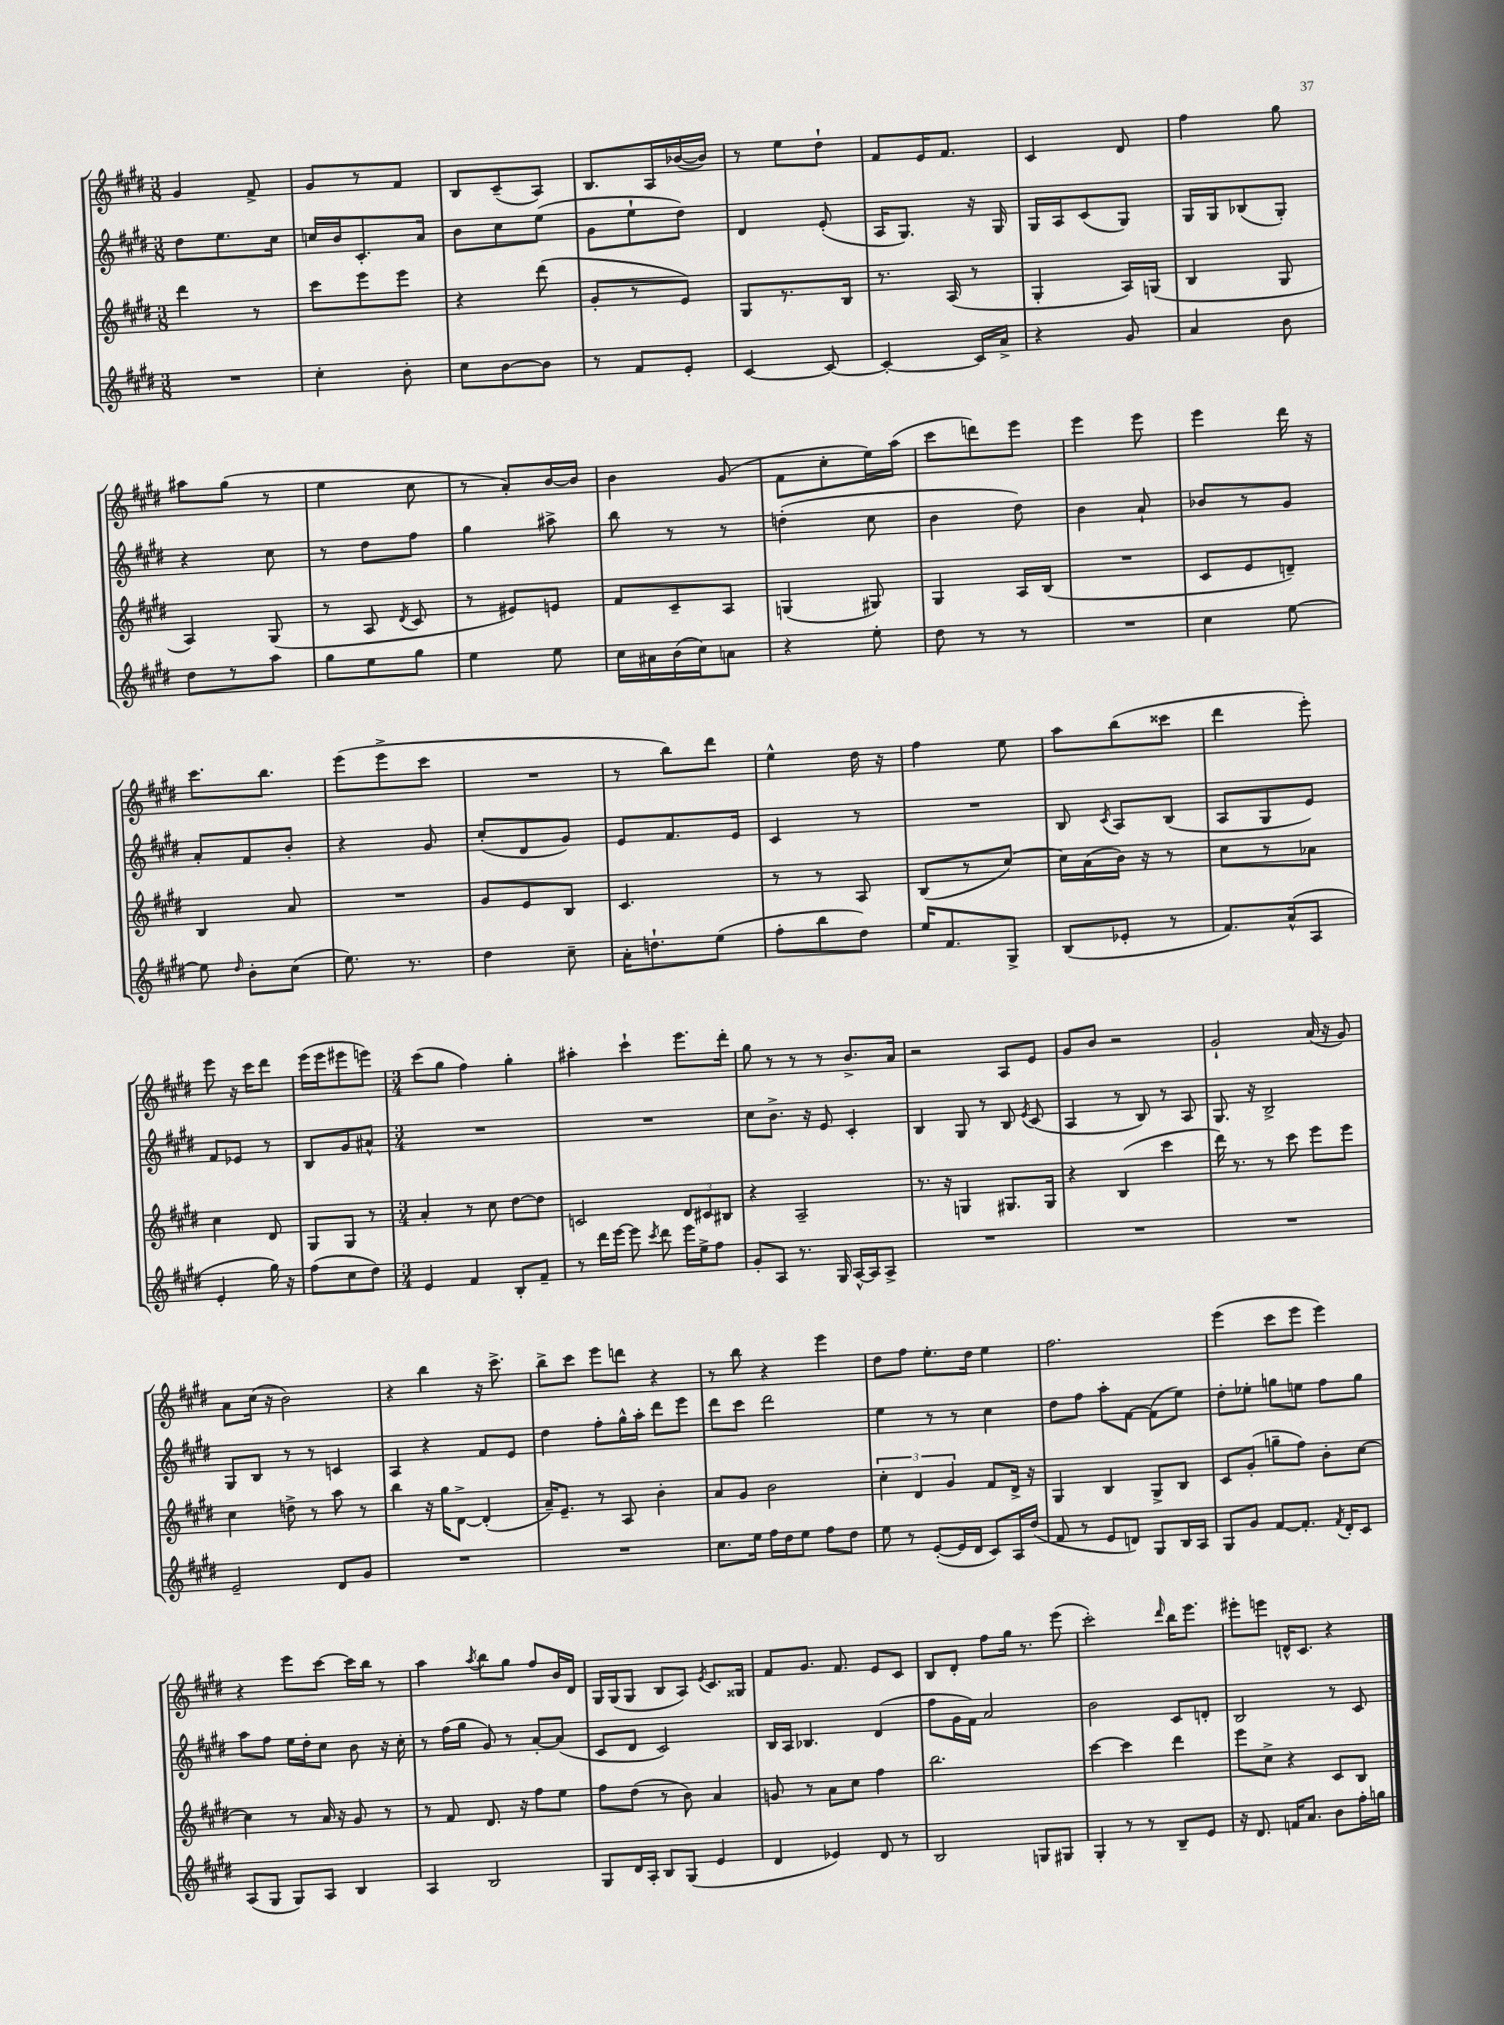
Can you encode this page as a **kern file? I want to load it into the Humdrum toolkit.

**kern	**kern	**kern	**kern
*staff4	*staff3	*staff2	*staff1
*clefG2	*clefG2	*clefG2	*clefG2
*k[f#c#g#d#]	*k[f#c#g#d#]	*k[f#c#g#d#]	*k[f#c#g#d#]
*M3/8	*M3/8	*M3/8	*M3/8
4.r	4ddd#	8dd#	4g#
.	.	8.ee	.
.	8r	.	8f#^
.	.	16cc#	.
=	=	=	=
4cc#'	8ccc#	16cc	8g#
.	.	16b	.
.	8eee	8.c#'	8r
8b'	8eee	.	8f#
.	.	16a	.
=	=	=	=
8cc#	4r	8b	8B
[8b	.	8cc#	(8c#~
8b]	(8ddd#	(8ee	8A)
=	=	=	=
8r	8g#'	8g#	8.B
8f#	8r	8ee`	.
.	.	.	16A
8e'	8e)	8dd#)	([16b-
.	.	.	16b-])
=	=	=	=
[4c#	8G#	4d#	8r
.	8.r	.	8ee
8c#_	.	(8e'	8dd#`
.	16B	.	.
=	=	=	=
4c#'_	8.r	16A	8f#
.	.	8.G#)	.
.	.	.	16e
.	(16A	.	8.f#
16c#]	8r	16r	.
16a^	.	16G#	.
=	=	=	=
4r	4G#'	16G#	4c#
.	.	16A	.
.	.	(8c#	.
8g#	16A)	8G#)	8d#
.	(16G	.	.
=	=	=	=
4a	4B	16G#	4ff#
.	.	16G#	.
.	.	(8B-	.
8b	8G#	8G#')	8gg#
=	=	=	=
8dd#	4A)	4r	8aa#
8r	.	.	(8gg#
8aa	(8G#	8cc#	8r
=	=	=	=
8gg#	8r	8r	4ee
8ee	8A	8dd#	.
.	8qd#	.	.
8gg#	8c#	8ff#	8cc#
=	=	=	=
4ee	8r	4gg#	8r
.	8e#)	.	8a')
8ee	8e	8aa#^	[16b
.	.	.	16b]
=	=	=	=
16cc#	8f#	8bb	4b
16a#	.	.	.
(16b	8c#~	8r	.
16cc#)	.	.	.
8a	8A	8r	(8g#
=	=	=	=
4r	(4G	(4dd'	8f#
.	.	.	8cc#'
8ee'	8G#)	8cc#	16ee)
.	.	.	(16aa
=	=	=	=
8dd#	4G#	4b	8ccc#
8r	.	.	8ddd)
8r	16A	8dd#)	8eee
.	(16B	.	.
=	=	=	=
4.r	4.r	4b	4eee
.	.	8a`	8eee
=	=	=	=
4cc#	8c#	8b-	4eee
.	8e	8r	.
[8ee	8d~)	8g#	16ddd#
.	.	.	16r
=	=	=	=
8ee]	4B	8a'	8.ccc#
16qqdd#	.	.	.
8b'	.	8f#	.
.	.	.	8.bb
(8cc#	8a	8b'	.
=	=	=	=
8.ee)	4.r	4r	(8eee
.	.	.	8eee^
8.r	.	.	.
.	.	8g#	8ccc#
=	=	=	=
4dd#	8g#	(8cc#'	4.r
.	8e	8d#	.
8cc#~	8B	8g#)	.
=	=	=	=
16a'	4.c#	8e	8r
8.dd`	.	.	.
.	.	8.f#	8bb)
(8ee	.	.	8ddd#
.	.	16e	.
=	=	=	=
8ff#'	8r	4c#	4ee^^
8bb	8r	.	.
8dd#)	8A	8r	16dd#
.	.	.	16r
=	=	=	=
16ee	(8B	4.r	4ff#
8.f#	.	.	.
.	8r	.	.
8G#^	[8cc#)	.	8ee
=	=	=	=
(8B	16cc#]	8B	8aa
.	(16a	.	.
.	.	8qc#	.
8e-'	16b)	8A	(8bb
.	16r	.	.
8r	8r	(8B	8ccc##
=	=	=	=
8.f#)	8cc#	8A	4ddd#
.	8r	8G#	.
(16a^^	.	.	.
8A	8a-	8e)	8eee')
=	=	=	=
4e'	4cc#	8f#	8eee
.	.	8e-	16r
.	.	.	16ccc#
16gg#)	8d#	8r	8ddd#
16r	.	.	.
=	=	=	=
(8ff#	8G#	8B	(16eee
.	.	.	16eee
8cc#	8G#	8g#	8eee#
8dd#)	8r	8a#^^	8eee)
=	=	=	=
*M3/4	*M3/4	*M3/4	*M3/4
4e	4a'	2.r	(8ccc#
.	.	.	8gg#
4f#	8r	.	4ff#)
.	8cc#	.	.
8B'	[8dd#	.	4gg#'
8f#~	8dd#]	.	.
=	=	=	=
8r	2c	2.r	4aa#'
16ddd#	.	.	.
[16eee	.	.	.
8eee]	.	.	4ccc#`
8qccc#	.	.	.
8ddd#	.	.	.
16eee	12d#	.	8.eee
16ee^	.	.	.
.	12c#	.	.
8ff#	.	.	.
.	12B#	.	.
.	.	.	16ddd#'
=	=	=	=
8g#'	4r	8cc#	8gg#
8A	.	8.b^	8r
8.r	2A~	.	8r
.	.	16r	.
.	.	8e	8r
16G#	.	.	.
[16A^^	.	4c#'	8.b^
16A]	.	.	.
8A^	.	.	.
.	.	.	16a
=	=	=	=
2.r	8.r	4B	2r
.	16r	.	.
.	4G	8G#	.
.	.	8r	.
.	8.G#	8B	8A
.	.	8qe	.
.	.	(8c#	8e
.	16G#	.	.
=	=	=	=
2.r	4r	4A	8g#
.	.	.	8b
.	(4B	8r	2r
.	.	8B)	.
.	4ccc#	8r	.
.	.	8A	.
=	=	=	=
2.r	16ddd#)	8.G#	2g#`
.	8.r	.	.
.	.	16r	.
.	8r	2B^	.
.	8ccc#	.	.
.	8eee	.	(16a
.	.	.	16r
.	8eee	.	8g#)
=	=	=	=
2e~	4cc#	8G#	8a
.	.	8B	(16cc#
.	.	.	16r
.	8dd^	8r	2b)
.	8r	8r	.
8d#	8aa	4c	.
8g#	8r	.	.
=	=	=	=
2.r	4bb	4A	4r
.	16r	4r	4bb
.	16gg#	.	.
.	[8d#^	.	.
.	(4d#']	8f#	16r
.	.	.	8.ccc#^
.	.	8e	.
=	=	=	=
2.r	16a~)	4dd#	8bb^
.	8.e~	.	.
.	.	.	8ccc#
.	8r	8ff#'	8eee
.	8A	16gg#^^	8ddd
.	.	16aa'	.
.	4b'	8ddd#	4r
.	.	8eee	.
=	=	=	=
8.cc#	8a	8ddd#	8r
.	8g#	8ccc#	8bb
16ee	.	.	.
16ff#	2b	2ddd#	4r
16dd#	.	.	.
8ee	.	.	.
8ff#	.	.	4eee
8dd#	.	.	.
=	=	=	=
8ee	6cc#'	4ee	8dd#
8r	.	.	8ff#
.	6d#	.	.
([8e'	.	8r	8.ee'
.	6g#	.	.
16e]	.	8r	.
16d#	.	.	16dd#
8c#)	8f#	4cc#	4ee
16A	16d#^	.	.
(16dd#	16r	.	.
=	=	=	=
8f#	4G#	8dd#	2.ff#
8r	.	8ff#	.
8e	4B	8aa'	.
8d)	.	[8f#	.
8G#	8G#^	(8f#]	.
16B	8B	8ee)	.
16A	.	.	.
=	=	=	=
8G#	8c#	8dd#'	(4eee
8g#	(8g#'	8ee-'	.
[8f#	8gg~	8gg	8ccc#
8.f#']	8ff#)	8ee	8eee
.	8b'	8ff#	4eee)
8qf#	.	.	.
16d#'	.	.	.
8c#	[8cc#	8gg	.
=	=	=	=
(8A	4cc#]	8aa	4r
8G#	.	8ff#	.
8G#)	8r	16ee	8eee
.	.	16dd#'	.
8A	16a	8cc#	[8ccc#
.	16r	.	.
4B	8g#	8b	16ccc#]
.	.	.	16bb
.	8r	16r	8r
.	.	16cc#'	.
=	=	=	=
4A	8r	8r	4aa
.	8f#	(16ff#	.
.	.	16gg#	.
.	.	.	8qaa
2B	8.d#	8g#)	8bb
.	.	8r	8gg#
.	16r	.	.
.	8ff#	[8a'	8ff#
.	8ee	(8a]	16b
.	.	.	16d#
=	=	=	=
8G#	8ff#	8c#	16G#
.	.	.	(16G#
16d#	(8dd#	8d#	8G#
16A'	.	.	.
8B	8r	2c#)	8B
(8G#	8b)	.	8A)
.	.	.	8qe
4e	4a	.	8.c#
.	.	.	16G##
=	=	=	=
4d#	8g	16B	8f#
.	.	16A	.
.	8r	4.B-	8.g#
4e-)	8a	.	.
.	.	.	8.f#
.	8cc#	.	.
8d#	4ff#	(4d#	8e
8r	.	.	8c#
=	=	=	=
2B	2.bb	8ff#	8B
.	.	16g#	8d#'
.	.	16f#)	.
.	.	2a	8ff#
.	.	.	16gg#
.	.	.	8.r
8G	.	.	.
8G#	.	.	(8eee
=	=	=	=
4G#'	[4ccc#	2b	2ccc#')
8r	4ccc#]	.	.
8r	.	.	.
.	.	.	16qqddd#
8B~	4ddd#	8c#	16bb
.	.	.	8.eee
8e	.	8d'	.
=	=	=	=
16r	8eee	2B	8eee#'
8.d#	.	.	.
.	8cc#^	.	8eee
16f	4r	.	16d^^
8.a	.	.	8.c#
8b	8c#	8r	4r
16ff#'	8B	8c#	.
16gg	.	.	.
==	==	==	==
*-	*-	*-	*-
